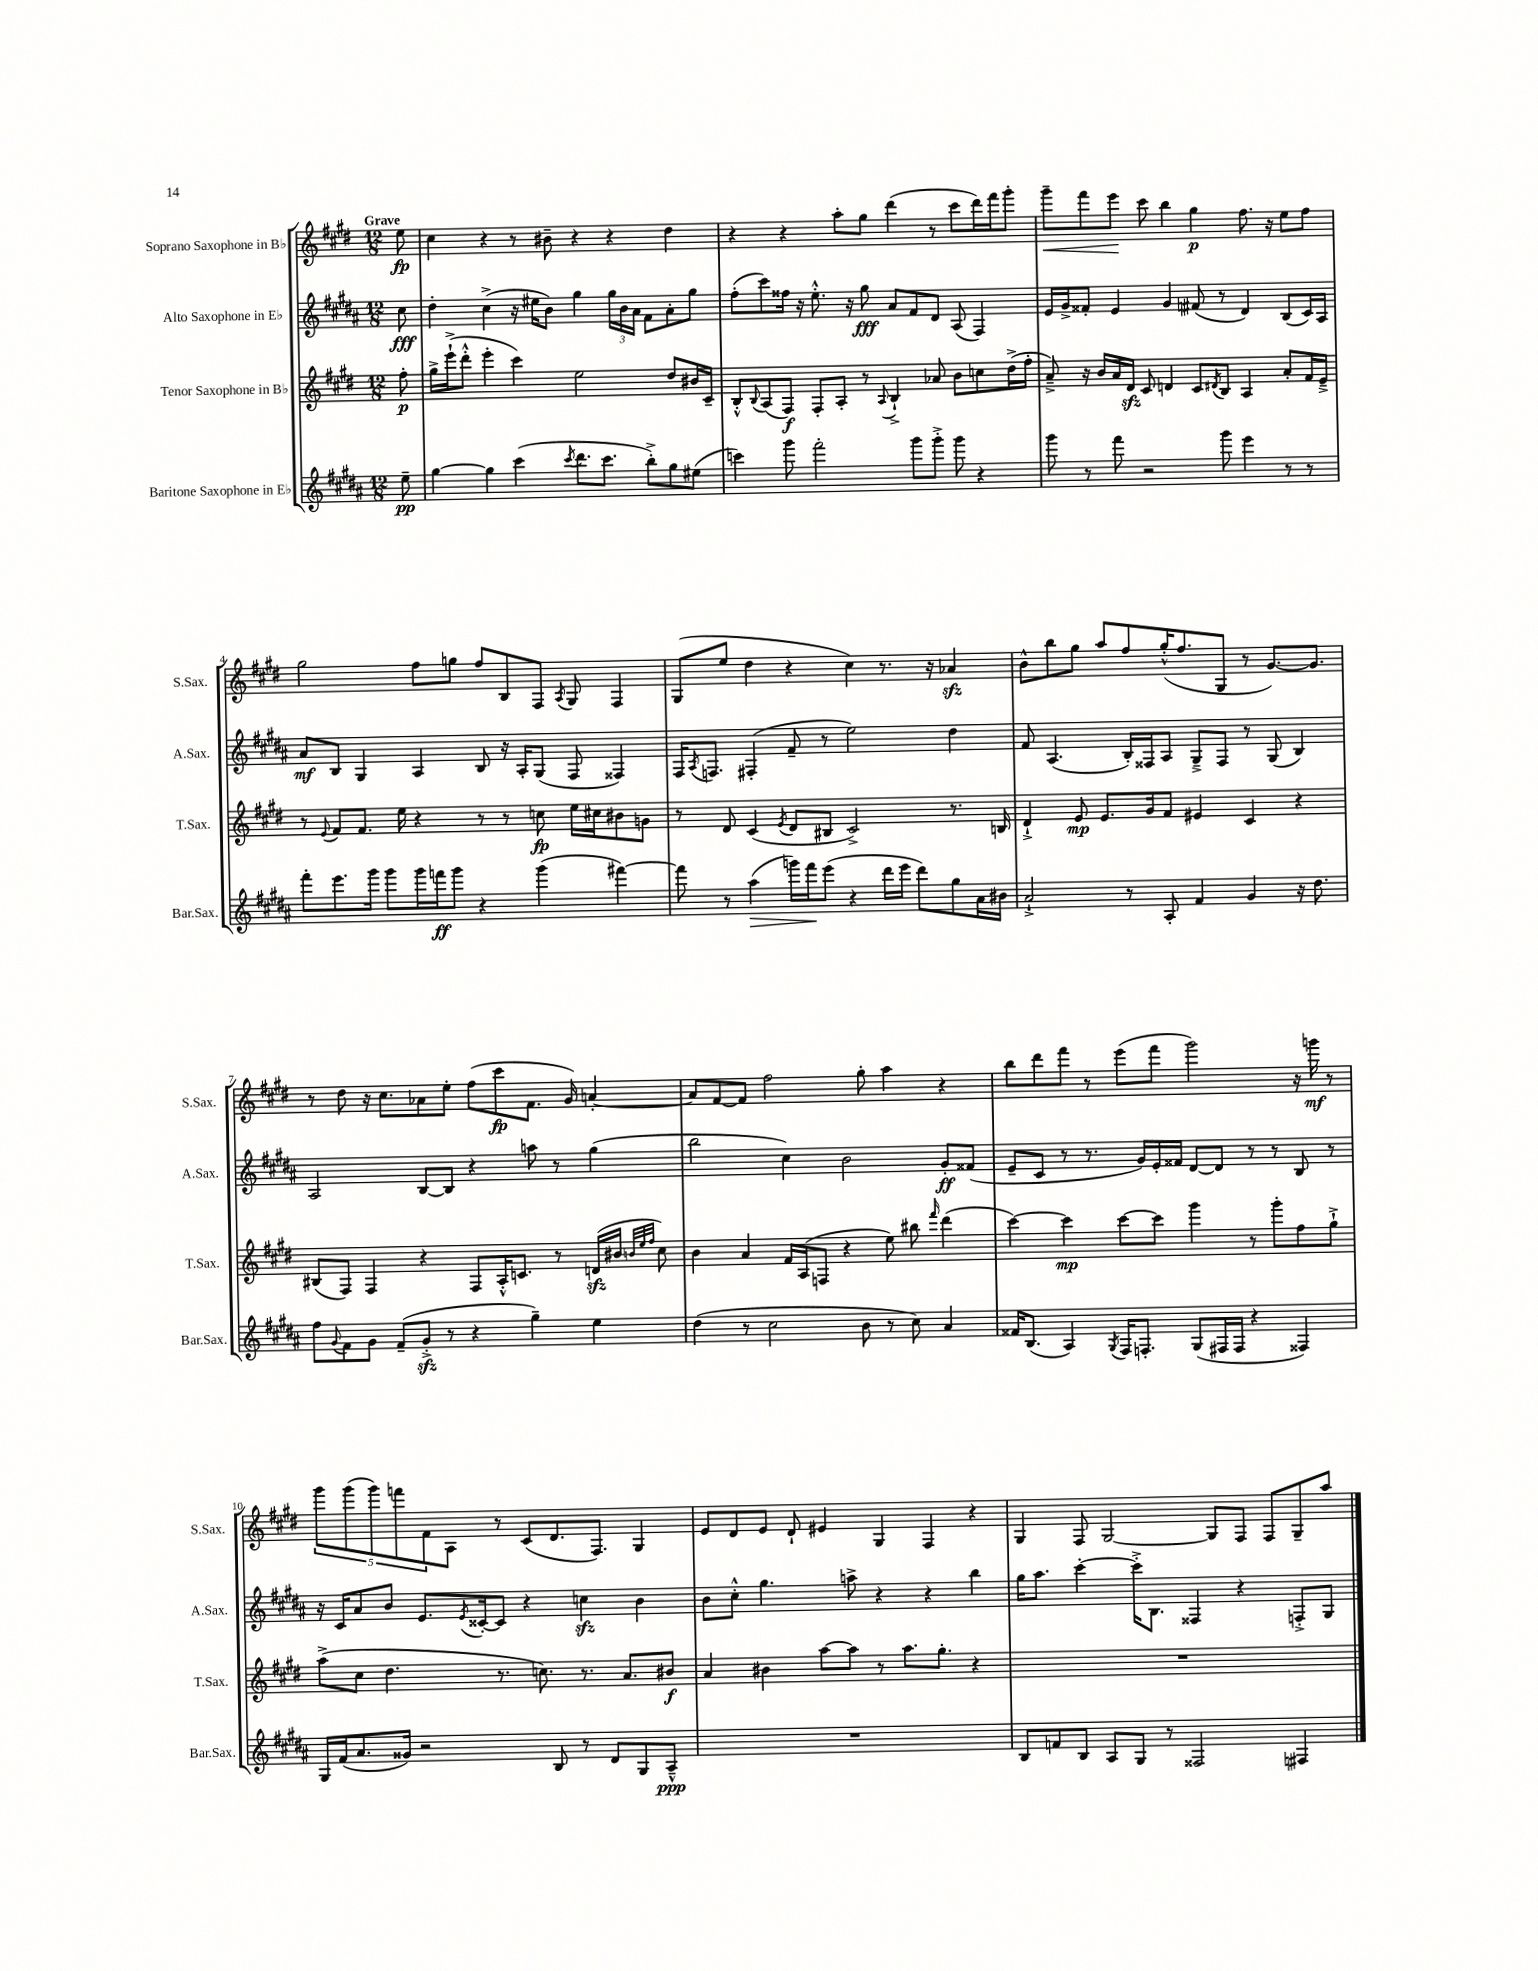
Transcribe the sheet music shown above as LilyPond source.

<<
\new StaffGroup <<
\new Staff = "s0" \with { instrumentName = "Soprano Saxophone in Bb" shortInstrumentName = "S.Sax." } {
    \clef treble \key e \major \numericTimeSignature \time 12/8 \partial 8 \tempo "Grave"
    e''8\fp |
    cis''4 r4 r8 bis'8-- r4 r4 dis''4 |
    r4 r4 a''8-. gis''8 dis'''4( r8 cis'''8 dis'''16) fis'''16 gis'''8-. |
    gis'''8--\< fis'''8 e'''8\! cis'''8 b''4 gis''4\p fis''8. r16 e''8 fis''8 |
    gis''2 fis''8 g''8 fis''8 b8 fis8 \acciaccatura { a8 } gis8 fis4 |
    gis8( e''8 dis''4 r4 cis''4) r8. r16 aes'4\sfz |
    b'8-^ b''8 gis''8 a''8 fis''8 gis''16-.-^( fis''8. gis8 r8 gis'8.~) gis'8. |
    r8 dis''8 r16 cis''8. aes'8 e''8-. fis''8( cis'''8\fp fis'8. gis'16) a'4~-. |
    a'8 fis'8~ fis'8 fis''2 gis''8-. a''4 r4 |
    b''8 dis'''8 fis'''8 r8 e'''8( fis'''8 gis'''2) r16 g'''16\mf r8 |
    \tuplet 5/4 { gis'''8 gis'''8( gis'''8) f'''8 fis'8 } a8 r8 cis'8( dis'8. fis8.) gis4 |
    e'8 dis'8 e'8 dis'8-! eis'4 gis4 fis4 r4 |
    gis4 fis8 gis2~ gis8 fis8 fis8 gis8-- a''8 \bar "|." |
}
\new Staff = "s1" \with { instrumentName = "Alto Saxophone in Eb" shortInstrumentName = "A.Sax." } {
    \clef treble \key b \major \numericTimeSignature \time 12/8 \partial 8
    cis''8\fff |
    dis''4-. cis''4->( r16 eis''16 b'8) gis''4 \tuplet 3/2 { gis''16 b'16 ais'16 } fis'8 ais'8-. gis''8 |
    fis''8-.( cis'''8) fisis''16 r16 e''8.-.-^ r16 gis''8\fff ais'8 fis'8 dis'8 ais8( fis4) |
    e'16 gis'16-> fisis'8-. e'4 gis'4 fis'8( r8 dis'4) b8( cis'16) ais16 |
    ais'8\mf b8 gis4 ais4 b8 r16 ais16-. gis8( fis8 fisis4) |
    fis16 \acciaccatura { ais8 } f8. fis4-.( fis'8-- r8 e''2) dis''4 |
    fis'8 ais4.( b16-.) fisis16 ais8 gis8---> fisis8 r8 gis8( b4) |
    ais2 b8~ b8 r4 a''8 r8 gis''4( |
    b''2 cis''4) b'2 gis'8-.\ff fisis'8( |
    e'8-- cis'8 r8 r8. gis'16) e'16-. fisis'16 dis'8~ dis'8 r8 r8 b8 r8 |
    r16 cis'16 ais'8 b'8 e'8. \acciaccatura { e'8 } cisis'16~-. cisis'8 r4 c''4\sfz b'4 |
    b'8 cis''8-.-^ gis''4. a''8-> r4 r4 b''4 |
    gis''16 ais''8. cis'''4~-. cis'''16-.-> b8. fisis4 r4 f8-.-> gis8 \bar "|." |
}
\new Staff = "s2" \with { instrumentName = "Tenor Saxophone in Bb" shortInstrumentName = "T.Sax." } {
    \clef treble \key e \major \numericTimeSignature \time 12/8 \partial 8
    fis''8-.\p |
    gis''16-> e'''16-!->( dis'''8-.-^ e'''4-. cis'''4) e''2 dis''8 bis'16 cis'16-- |
    b8-.-^ \appoggiatura { b8 } a8( fis8\f) fis8-. a8-. r8 \appoggiatura { a8 } b4-!-> aes'8 b'8 c''8 dis''16->( fis''16-. |
    a'8--->) r16 b'16 a'16 dis'16\sfz cis'8 d'4 cis'8 \acciaccatura { dis'8 } b8 a4 a'8-. fis'16 e'16---> |
    r8 \appoggiatura { e'8 } fis'8 fis'8. e''16 r4 r8 r8 c''8\fp e''16 cis''16 bis'8 g'8 |
    r8 dis'8 cis'4( \acciaccatura { e'8 } dis'8 bis8 cis'2->) r8. b16 |
    dis'4-!-> e'8\mp e'8. gis'16 fis'8 eis'4 cis'4 r4 |
    bis8( fis8) fis4 r4 fis8 a16-.-^ c'8. r8 d'16\sfz( bis'16 \grace { b'32 e''32 fis''32 } cis''8) |
    b'4 a'4 fis'16 a16( f8 r4 e''8) bis''8 \grace { fis'''16 } dis'''4( |
    cis'''4~) cis'''4\mp cis'''8~ cis'''8 gis'''4 r8 gis'''8-. fis''8 gis''8-!-> |
    a''8->( cis''8 dis''4. r8. c''8.) r8. a'8. bis'8\f |
    a'4 bis'4 a''8~ a''8 r8 a''8. gis''8.-. r4 |
    R1. \bar "|." |
}
\new Staff = "s3" \with { instrumentName = "Baritone Saxophone in Eb" shortInstrumentName = "Bar.Sax." } {
    \clef treble \key b \major \numericTimeSignature \time 12/8 \partial 8
    e''8--\pp |
    gis''4~ gis''4 cis'''4( \acciaccatura { cis'''8 } dis'''8. cis'''8. b''8-.->) gis''8 eis''8( |
    c'''4) gis'''8 fis'''2-. gis'''8 gis'''8-.-> gis'''8 r4 |
    gis'''8 r8 fis'''8 r2 gis'''8 e'''4 r8 r8 |
    fis'''8-. e'''8. gis'''16 gis'''8 gis'''16 f'''16\ff gis'''8 r4 gis'''4( fis'''4~) |
    fis'''8 r8 ais''4\>( g'''16) fis'''16\! e'''8( r4 dis'''16 e'''16 dis'''8) gis''8 ais'16 bis'16 |
    ais'2-!-> r8 ais8-. fis'4 gis'4 r16 dis''8. |
    fis''8 \appoggiatura { gis'8 } fis'8 gis'8 fis'8--( gis'8-.->\sfz r8 r4 gis''4--) e''4 |
    dis''4( r8 cis''2 b'8 r8 cis''8) ais'4 |
    fisis'16 b8.( ais4) \acciaccatura { gis8 } fis16 f8.-. gis8( fis16 fis16 r4 fisis4) |
    gis16 fis'16( ais'8. gisis'16) r2 b8 r8 dis'8 gis8 ais8---^\ppp |
    R1. |
    b8 f'8 b8 ais8 gis8 r8 fisis2 fis4 \bar "|." |
}
>>
>>
